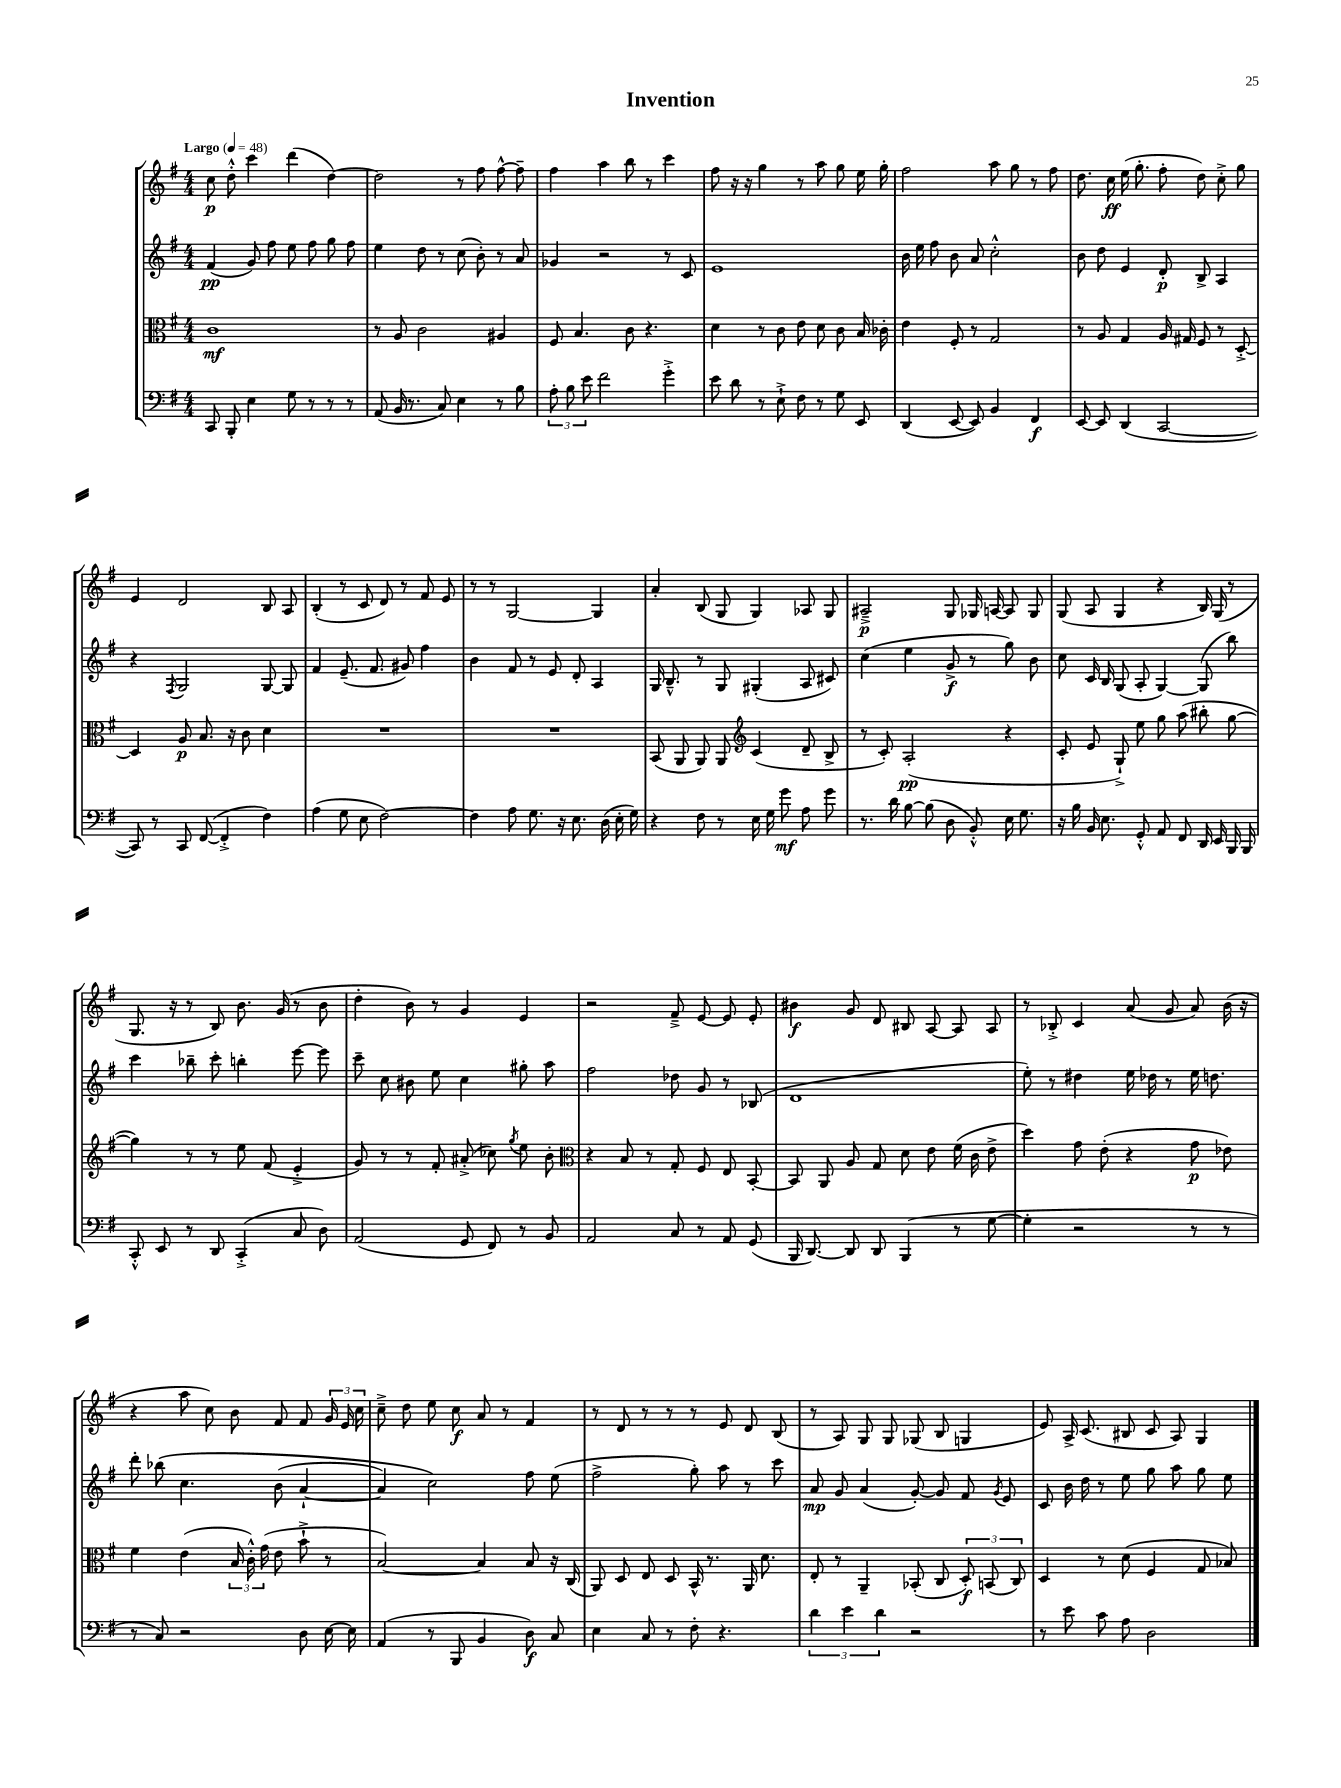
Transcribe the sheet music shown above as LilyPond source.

\header { title = "Invention" }
<<
\new StaffGroup <<
\new Staff = "s0" {
    \clef treble \key g \major \numericTimeSignature \time 4/4 \tempo "Largo" 4 = 48
    \autoBeamOff c''8\p d''8-.-^ c'''4 d'''4( d''4~) |
    d''2 r8 fis''8 fis''8~-^ fis''8-- |
    fis''4 a''4 b''8 r8 c'''4 |
    fis''8 r16 r16 g''4 r8 a''8 g''8 e''16 g''16-. |
    fis''2 a''8 g''8 r8 fis''8 |
    d''8. c''16\ff e''16( g''8.-. fis''8-. d''8) c''8-.-> g''8 |
    e'4 d'2 b8 a8 |
    b4-.( r8 c'8 d'8) r8 fis'8 e'8 |
    r8 r8 g2~ g4 |
    a'4-. b8( g8 g4) aes8 g8 |
    ais2--->\p g8 ges16 a16~ a8 ges8 |
    g8( a8 g4 r4 b16) g16( r8 |
    g8. r16 r8 b8) b'8. g'16( r8 b'8 |
    d''4-. b'8) r8 g'4 e'4 |
    r2 fis'8---> e'8~ e'8 e'8-. |
    bis'4\f g'8 d'8 bis8 a8~ a8 a8 |
    r8 bes8-.-> c'4 a'8( g'8 a'8) b'16( r16 |
    r4 a''8 c''8) b'8 fis'8 fis'8 \tuplet 3/2 { g'16 e'16 c''16 } |
    c''8---> d''8 e''8 c''8\f a'8 r8 fis'4 |
    r8 d'8 r8 r8 r8 e'8 d'8 b8( |
    r8 a8) g8 g8 ges8( b8 g4 |
    e'8) a16-> c'8.( bis8 c'8 a8) g4 \bar "|." |
}
\new Staff = "s1" {
    \clef treble \key g \major \numericTimeSignature \time 4/4
    \autoBeamOff fis'4\pp( g'8) fis''8 e''8 fis''8 g''8 fis''8 |
    e''4 d''8 r8 c''8( b'8-.) r8 a'8 |
    ges'4 r2 r8 c'8 |
    e'1 |
    b'16 e''16 fis''8 b'8 a'8 c''2-.-^ |
    b'8 d''8 e'4 d'8-.\p b8-> a4 |
    r4 \acciaccatura { fis8 } g2 g8~ g8 |
    fis'4 e'8.--( fis'8. gis'8) fis''4 |
    b'4 fis'8 r8 e'8 d'8-. a4 |
    g16 b8.---^ r8 g8 gis4-.( a8 cis'8) |
    c''4( e''4 g'8->\f r8 g''8) b'8 |
    c''8 c'16 b16 g8( a8-. g4~) g8( b''8) |
    c'''4 bes''8-- c'''8-. b''4-. e'''8~ e'''8 |
    c'''8-- c''8 bis'8 e''8 c''4 gis''8-. a''8 |
    fis''2 des''8 g'8 r8 bes8( |
    d'1 |
    e''8-.) r8 dis''4 e''16 des''16 r8 e''16 d''8. |
    d'''8-. bes''8\( c''4. b'8( a'4~-! |
    a'4) c''2\) fis''8 e''8( |
    fis''2-> g''8-.) a''8 r8 c'''8 |
    a'8\mp g'8 a'4( g'8~-.) g'8 fis'8 \acciaccatura { g'8 } e'8 |
    c'8 b'16 d''16 r8 e''8 g''8 a''8 g''8 e''8 \bar "|." |
}
\new Staff = "s2" {
    \clef alto \key g \major \numericTimeSignature \time 4/4
    \autoBeamOff c'1\mf |
    r8 a8 c'2 ais4 |
    fis8 b4. c'8 r4. |
    d'4 r8 c'8 e'8 d'8 c'8 b16 ces'16-. |
    e'4 fis8-. r8 g2 |
    r8 a8 g4 a16 gis16 fis8 r8 d8~-.-> |
    d4 a8\p b8. r16 c'8 d'4 |
    R1 |
    R1 |
    b,8( a,8 a,8) a,8 \clef treble c'4( d'8-- b8-> |
    r8 c'8-.) a2-.\pp( r4 |
    c'8-. e'8 g8-!->) e''8 g''8 a''8( bis''8-. g''8~ |
    g''4) r8 r8 e''8 fis'8( e'4-.-> |
    g'8) r8 r8 fis'8-. ais'8-.->( ces''8) \acciaccatura { g''8 } e''8 b'8-. |
    \clef alto r4 b8 r8 g8-. fis8 e8 b,8~-. |
    b,8 a,8 a8 g8 d'8 e'8 fis'16( c'16 e'8-> |
    d''4) g'8 e'8-.( r4 g'8\p ees'8) |
    fis'4 e'4( \tuplet 3/2 { b16 c'16-.-^) g'16( } e'8 b'8-!-> r8 |
    b2~) b4 b8 r16 c16( |
    a,8) d8 e8 d8 b,16-^ r8. a,16 d'8. |
    e8-. r8 a,4-- bes,8-.( c8 \tuplet 3/2 { d8-.\f) b,8( c8) } |
    d4 r8 d'8( fis4 g8 bes8) \bar "|." |
}
\new Staff = "s3" {
    \clef bass \key g \major \numericTimeSignature \time 4/4
    \autoBeamOff c,8 b,,8-. e4 g8 r8 r8 r8 |
    a,8( b,16 r8. c8) e4 r8 b8 |
    \tuplet 3/2 { a8-. b8 e'8 } fis'2 g'4-.-> |
    e'8 d'8 r8 e8-!-> fis8 r8 g8 e,8 |
    d,4( e,8~ e,8) b,4 fis,4\f |
    e,8~ e,8 d,4( c,2~ |
    c,8) r8 c,8 fis,8~( fis,4-.-> fis4) |
    a4( g8 e8 fis2~) |
    fis4 a8 g8. r16 e8. d16( e16-. g16) |
    r4 fis8 r8 e16 g16 g'8\mf a8 g'8 |
    r8. d'16 b8~ b8( d8 b,8-.-^) e16 g8. |
    r16 b16 b,16 e8. g,8-.-^ a,8 fis,8 d,16 e,16 b,,16 b,,16 |
    c,8-.-^ e,8 r8 d,8 c,4-.->( c8 d8) |
    a,2( g,8 fis,8) r8 b,8 |
    a,2 c8 r8 a,8 g,8( |
    b,,16 d,8.~) d,8 d,8 b,,4( r8 g8~ |
    g4-. r2 r8 r8 |
    r8 c8) r2 d8 e16~ e16 |
    a,4( r8 b,,8 b,4 d8\f) c8 |
    e4 c8 r8 fis8-. r4. |
    \tuplet 3/2 { d'4 e'4 d'4 } r2 |
    r8 e'8 c'8 a8 d2 \bar "|." |
}
>>
>>
\layout { \context { \Score \remove "Bar_number_engraver" } }
